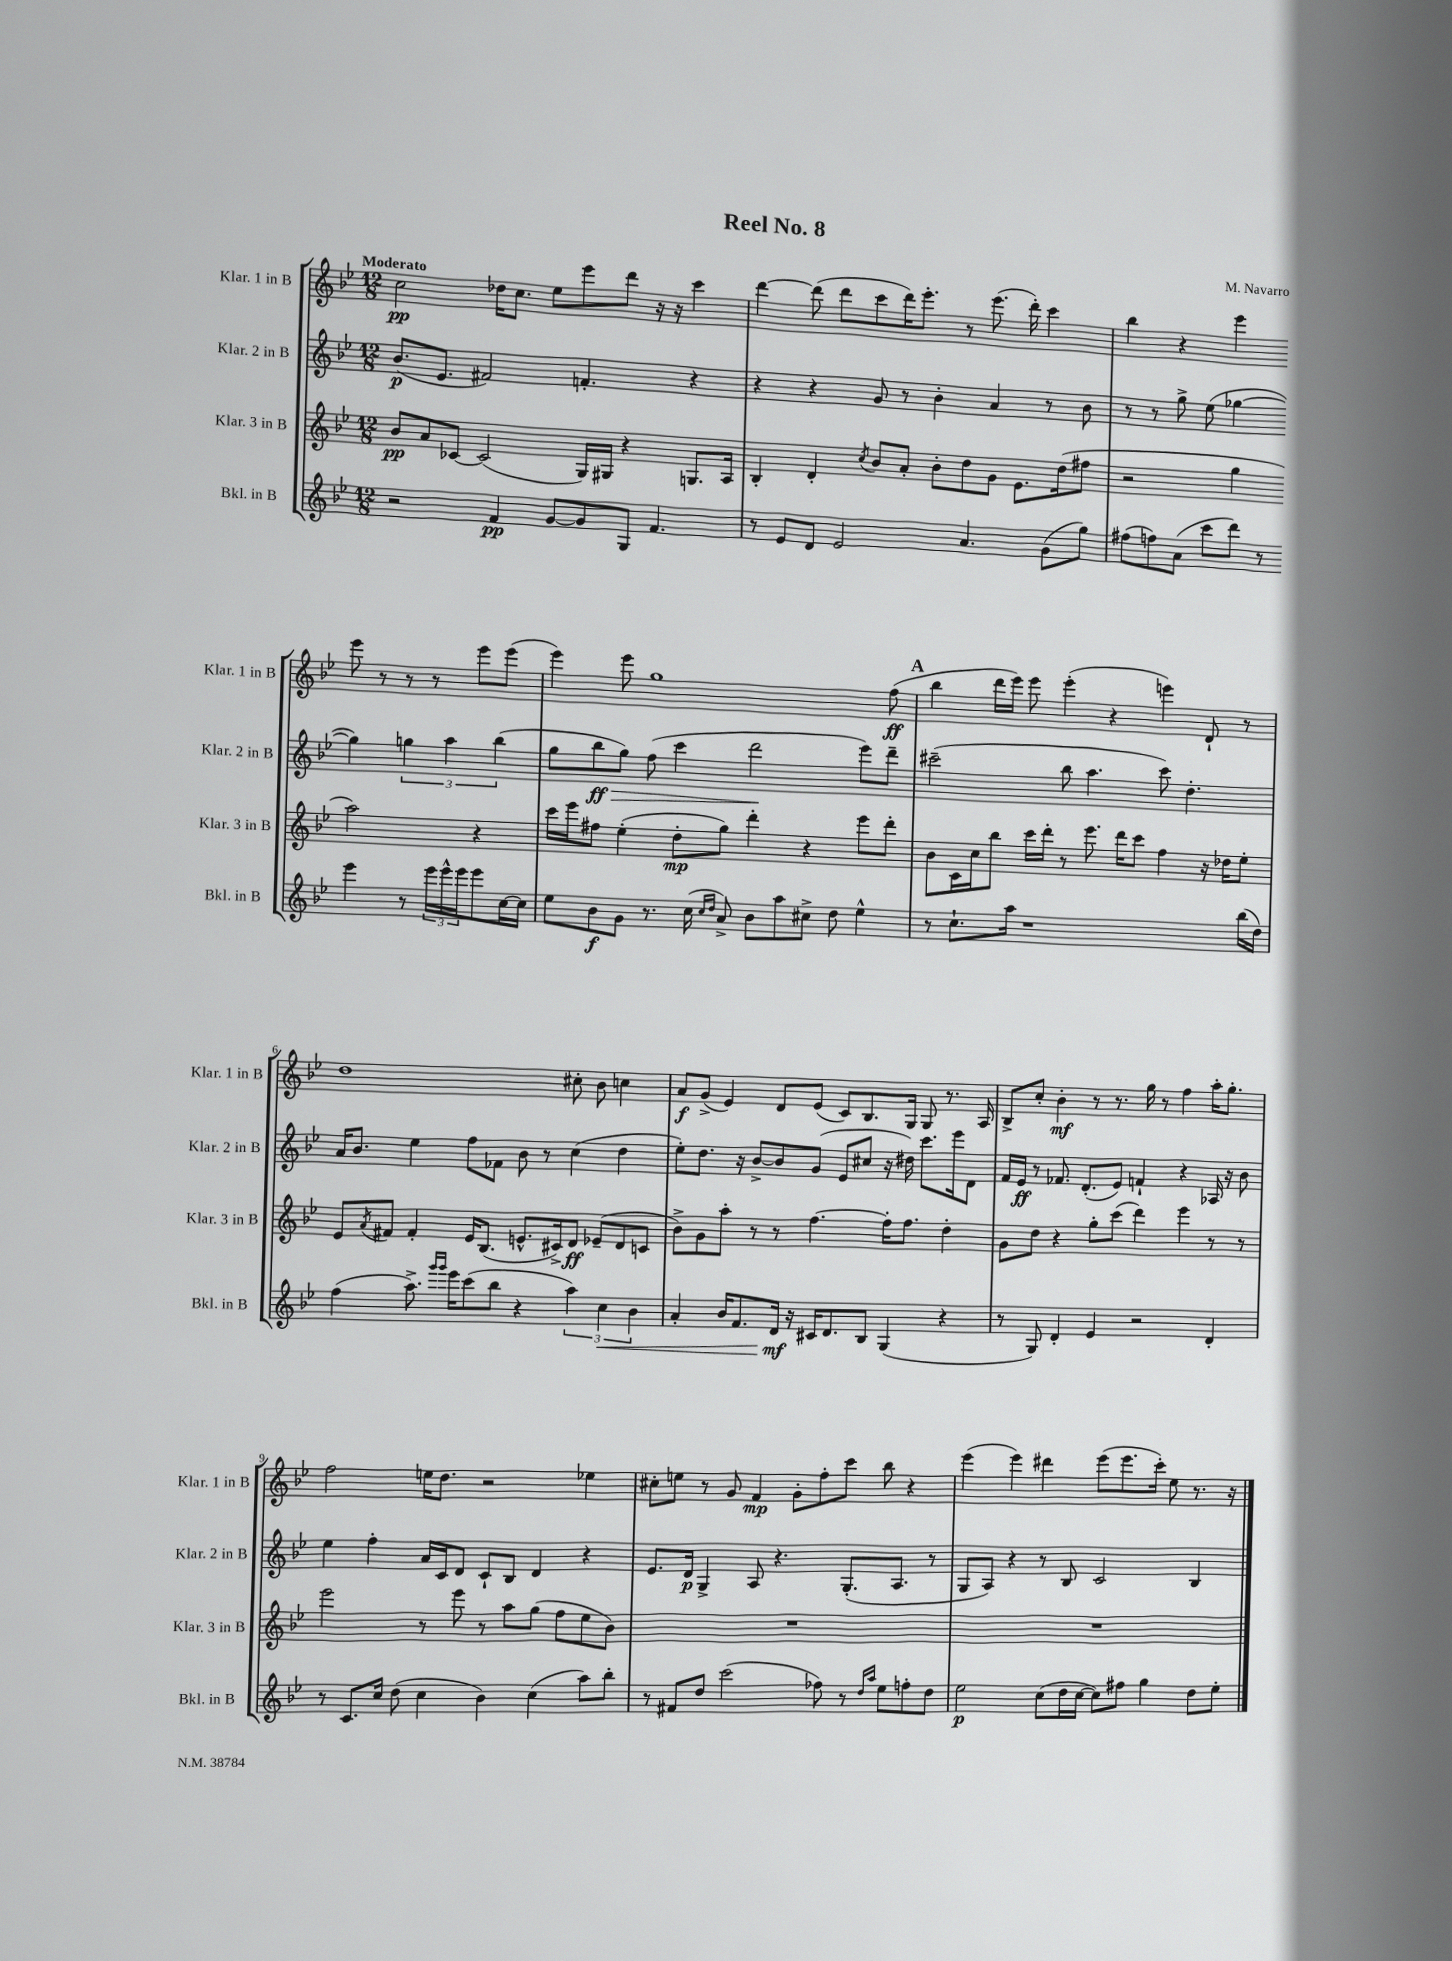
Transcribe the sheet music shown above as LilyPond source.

\header { title = "Reel No. 8" composer = "M. Navarro" }
<<
\new StaffGroup <<
\new Staff = "s0" \with { instrumentName = "Klar. 1 in B" shortInstrumentName = "Klar. 1 in B" } {
    \clef treble \key bes \major \numericTimeSignature \time 12/8 \tempo "Moderato"
    c''2\pp des''16 c''8. ees''8 ees'''8 d'''8 r16 r16 c'''4 |
    d'''4~ d'''8( d'''8 c'''8 d'''16) ees'''8.-. r8 ees'''8.( d'''16-.) c'''4 |
    bes''4 r4 ees'''4 ees'''8 r8 r8 r8 ees'''8 ees'''8( |
    ees'''4) ees'''8 g''1 f''8\ff( |
    \mark \markup { \bold "A" } bes''4 d'''16 ees'''16) ees'''8 ees'''4-.( r4 e'''4) d'8-! r8 |
    d''1 cis''8-. bes'8 c''4 |
    a'8\f g'8->( ees'4) d'8 ees'8( c'8) bes8. g16 g8 r8. a16 |
    bes8-> c''8-. bes'4-.\mf r8 r8. g''16 r8 f''4 a''16-. g''8.-. |
    f''2 e''16 d''8. r2 ees''4 |
    cis''8-. e''8 r8 g'8 f'4\mp g'8-. f''8-. c'''8 bes''8 r4 |
    ees'''4( ees'''4) dis'''4 ees'''8( ees'''8. c'''16-.) ees''8 r8. r16 \bar "|." |
}
\new Staff = "s1" \with { instrumentName = "Klar. 2 in B" shortInstrumentName = "Klar. 2 in B" } {
    \clef treble \key bes \major \numericTimeSignature \time 12/8
    bes'8.\p( ees'8. fis'2) f'4.-. r4 |
    r4 r4 g'8 r8 bes'4-. a'4 r8 bes'8 |
    r8 r8 g''8-> ees''8( ges''4~ ges''4) \tuplet 3/2 { g''4 a''4 bes''4( } |
    g''8 bes''8\ff\> g''8) f''8( c'''4 d'''2\! ees'''8) d'''8-- |
    \mark \markup { \bold "A" } cis'''2--( bes''8 a''4. cis'''8) d''4.-. |
    a'16 bes'8. ees''4 f''8 fes'8 bes'8 r8 c''4( d''4 |
    ees''8-.) d''8. r16 bes'8~-> bes'8 g'8( ees'8 cis''8 r16 dis''16) c'''8. ees'''16 d'8 |
    f'16 ees'16\ff r8 fes'8. d'8.-.( ees'8) f'4-! r4 aes16 r16 bes'8 |
    ees''4 f''4-. a'16 c'16 d'8 c'8-! bes8 d'4 r4 |
    ees'8. d'16\p g4-> a8 r4. g8.-.( a8. r8 |
    g8 a8) r4 r8 bes8 c'2 bes4 \bar "|." |
}
\new Staff = "s2" \with { instrumentName = "Klar. 3 in B" shortInstrumentName = "Klar. 3 in B" } {
    \clef treble \key bes \major \numericTimeSignature \time 12/8
    bes'8\pp a'8 ces'8~ ces'2( g16) gis16 r4 g8. a16 |
    bes4-. d'4-. \acciaccatura { c''8 } bes'8 a'8-. bes'8-. d''8 g'8 ees'8. d''16( fis''8 |
    r2 g''4 a''2) r4 |
    c'''16 ees'''16 fis''8 ees''4-.( d''8-.\mp g''8) d'''4-. r4 ees'''8 d'''8-. |
    \mark \markup { \bold "A" } bes'8 c'16 c''16 bes''8 c'''16 d'''16-. r8 ees'''8. d'''16 c'''8 f''4 r16 des''16 ees''8-. |
    ees'8 \acciaccatura { a'8 } fis'8 fis'4-. ees'16 bes8.( e'8.-^ cis'16->) d'8\ff ees'8--( d'8 c'8 |
    bes'8->) g'8 a''8-. r8 r8 f''4.~ f''16-. f''8. d''4-. |
    g'8 d''8 r4 g''8-. c'''8( d'''4) ees'''4 r8 r8 |
    ees'''2 r8 ees'''8 r8 a''8 g''8( f''8 ees''8 bes'8) |
    R1. |
    R1. \bar "|." |
}
\new Staff = "s3" \with { instrumentName = "Bkl. in B" shortInstrumentName = "Bkl. in B" } {
    \clef treble \key bes \major \numericTimeSignature \time 12/8
    r2 f'4\pp g'8~ g'8 g8 f'4. |
    r8 ees'8 d'8 ees'2 a'4. g'8( g''8) |
    fis''8( f''8) a'8( c'''8 d'''8) r8 ees'''4 r8 \tuplet 3/2 { ees'''16 ees'''16-^ ees'''16 } ees'''8 c''16~ c''16 |
    ees''8 bes'8\f g'8 r8. c''16( \grace { c''16 d''16 } a'8->) bes'8 a''8 cis''8-> d''8 ees''4-^ |
    \mark \markup { \bold "A" } r8 c''8.-! a''16 r1 bes''16( d''16) |
    f''4( a''8.->) \grace { g'''16 g'''16 } ees'''16 c'''8( bes''8 r4 \tuplet 3/2 { a''4) c''4\< bes'4 } |
    a'4-. bes'16 f'8. d'16\mf\! r16 cis'16 d'8. bes8 g4( r4 |
    r8 g8) d'4-. ees'4 r2 d'4-. |
    r8 c'8. c''16 d''8( c''4 bes'4) c''4( a''8) bes''8-. |
    r8 fis'8 d''8 c'''2( fes''8) r8 \grace { d''16 a''16 } ees''8 f''8-. d''8 |
    ees''2\p c''8( d''16 c''16~ c''8) fis''8 g''4 d''8 ees''8-. \bar "|." |
}
>>
>>
